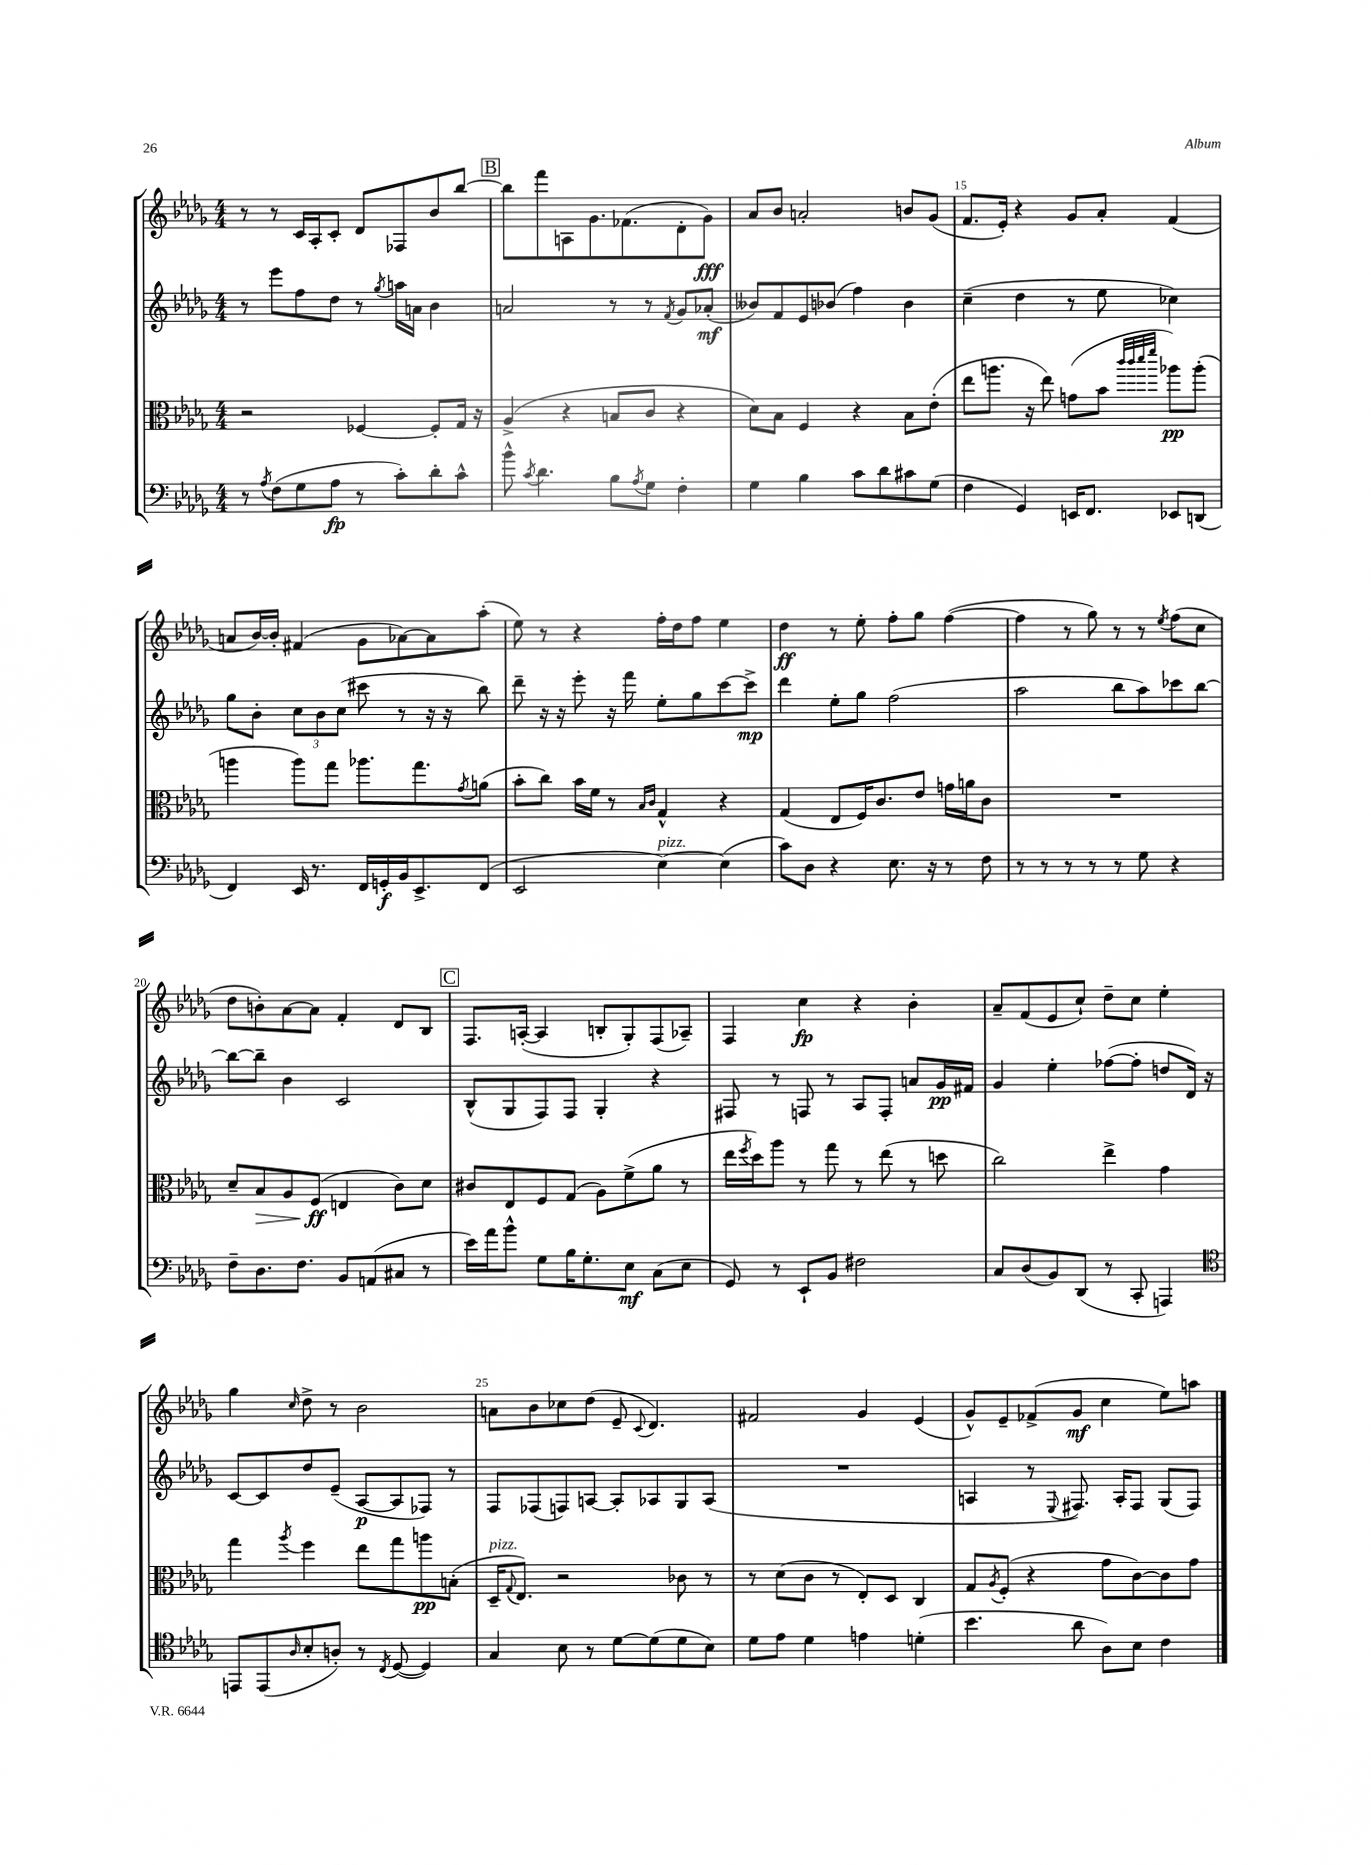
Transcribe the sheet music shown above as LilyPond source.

<<
\new StaffGroup <<
\new Staff = "s0" {
    \clef treble \key des \major \numericTimeSignature \time 4/4
    r8 r8 c'16 aes16-. c'8-. des'8 fes8 bes'8 bes''8~ |
    \mark \markup { \box "B" } bes''8 f'''8 a8 ges'8. fes'8.( des'8-. ges'8\fff) |
    aes'8 bes'8 a'2-. b'8 ges'8( |
    f'8. ees'16-.) r4 ges'8 aes'8-. f'4( |
    a'8 bes'16~) bes'16-. fis'4( ges'8 aes'8~) aes'8 aes''8-.( |
    ees''8) r8 r4 f''16-. des''16 f''8 ees''4 |
    des''4\ff r8 ees''8-. f''8-. ges''8 f''4~( |
    f''4 r8 ges''8) r8 r8 \acciaccatura { ees''8 } f''8( c''8 |
    des''8 b'8-.) aes'8~ aes'8 f'4-. des'8 bes8 |
    \mark \markup { \box "C" } f8. a16~-.( a4 b8-. ges8-.) f8( aes8--) |
    f4 c''4\fp r4 bes'4-. |
    aes'8-- f'8( ees'8 c''8-!) des''8-- c''8 ees''4-. |
    ges''4 \grace { c''16 } des''8-> r8 bes'2 |
    a'8 bes'8 ces''8 des''8( ees'8-- \appoggiatura { c'8 } des'4.) |
    fis'2 ges'4 ees'4( |
    ges'8-^) ees'8-- fes'8->( ges'8\mf c''4 ees''8) a''8 \bar "|." |
}
\new Staff = "s1" {
    \clef treble \key des \major \numericTimeSignature \time 4/4
    r8 ees'''8 f''8 des''8 r8 \acciaccatura { ges''8 } a''16 a'16 bes'4 |
    \mark \markup { \box "B" } a'2 r8 r8 \acciaccatura { f'8 } ges'8 aes'8-.\mf( |
    beses'8) f'8 ees'8 bes'8( f''4) bes'4 |
    c''4--( des''4 r8 ees''8 ces''4) |
    ges''8 bes'8-. \tuplet 3/2 { c''8 bes'8 c''8( } cis'''8 r8 r16 r16 bes''8) |
    des'''8-- r16 r16 ees'''8-. r16 f'''16 ees''8-. ges''8 c'''8~ c'''8->\mp |
    des'''4 ees''8-. ges''8 f''2( |
    aes''2 bes''8 aes''8) ces'''8 bes''8~ |
    bes''8~ bes''8-- bes'4 c'2 |
    \mark \markup { \box "C" } bes8-^( ges8 f8) f8 ges4-. r4 |
    fis8 r8 f8 r8 aes8 f8-. a'8 ges'16\pp fis'16 |
    ges'4 ees''4-. fes''8~( fes''8-. d''8 des'16) r16 |
    c'8~ c'8 des''8 ees'8--( aes8~\p aes8 fes8) r8 |
    f8 fes8( f8) a8~ a8-. aes8 ges8 aes8( |
    R1 |
    a4 r8 \appoggiatura { ees8 } fis8.) a16-. fis8 ges8( fis8) \bar "|." |
}
\new Staff = "s2" {
    \clef alto \key des \major \numericTimeSignature \time 4/4
    r2 fes4~ fes8-. ges16 r16 |
    \mark \markup { \box "B" } aes4->( r4 b8 c'8 r4 |
    des'8) bes8 f4 r4 bes8 ees'8-.( |
    ees''8 a''8. r16 ees''8) g'8( bes'8 \grace { c'''32 c'''32 des'''32 f'''32 } aes''8\pp) aes''8-.( |
    a''4 a''8) ges''8 aes''8. ges''8. \acciaccatura { ges'8 } a'8( |
    bes'8-. c''8) bes'16 f'16 r8 \grace { bes16 c'16 } ges4-^ r4 |
    ges4( ees8 f16) c'8. ees'8 g'16 a'16 c'8 |
    R1 |
    des'8-- bes8\> aes8 f8\ff\!( e4 c'8) des'8 |
    \mark \markup { \box "C" } cis'8 ees8 f8 ges8( aes8) f'8->( aes'8 r8 |
    ees''16 \acciaccatura { f''8 } des''16) aes''8 r8 ges''8 r8 ees''8( r8 d''8 |
    c''2) ees''4-> ges'4 |
    ges''4 \acciaccatura { aes''8 } f''4 ees''8 ges''8 a''8\pp b8-.( |
    des16--^\markup { \italic "pizz." } \appoggiatura { ges8 } ees8.) r2 ces'8 r8 |
    r8 des'8( c'8 r8 ees8-.) des8 c4 |
    ges8 \acciaccatura { aes8 } f8-.( r4 ges'8 c'8~) c'8 ges'8 \bar "|." |
}
\new Staff = "s3" {
    \clef bass \key des \major \numericTimeSignature \time 4/4
    r8 \acciaccatura { aes8 } f8( ges8 aes8\fp r8 c'8-.) des'8-. c'8-^ |
    \mark \markup { \box "B" } bes'8-^ \acciaccatura { c'8 } des'4. bes8 \acciaccatura { aes8 } ges8 f4-. |
    ges4 bes4 c'8 des'8 cis'8 ges8( |
    f4 ges,4) e,16 f,8. ees,8 d,8( |
    f,4) ees,16 r8. f,16 g,16-.\f bes,16 ees,8.-> f,8( |
    ees,2 ees4~^\markup { \italic "pizz." }) ees4( |
    c'8) des8 r4 ees8. r16 r8 f8 |
    r8 r8 r8 r8 r8 ges8 r4 |
    f8-- des8. f8. bes,8 a,8( cis8 r8 |
    \mark \markup { \box "C" } ees'16) aes'16 bes'8-^ ges8 bes16 ges8.-. ees8\mf c8( ees8 |
    ges,8) r8 ees,8-! bes,8 fis2 |
    c8 des8( bes,8) des,8( r8 c,8-. a,,4) |
    \clef tenor e,8 e,8( \grace { aes16 } bes8-. a8-.) r8 \acciaccatura { c8 } des8~( des4) |
    ges4 bes8 r8 des'8~ des'8( des'8 bes8) |
    des'8 ees'8 des'4 e'4 d'4-.( |
    bes'4. aes'8 aes8) bes8 c'4 \bar "|." |
}
>>
>>
\layout { \context { \Score currentBarNumber = #12 \override BarNumber.break-visibility = ##(#f #t #t) barNumberVisibility = #(every-nth-bar-number-visible 5) } }
